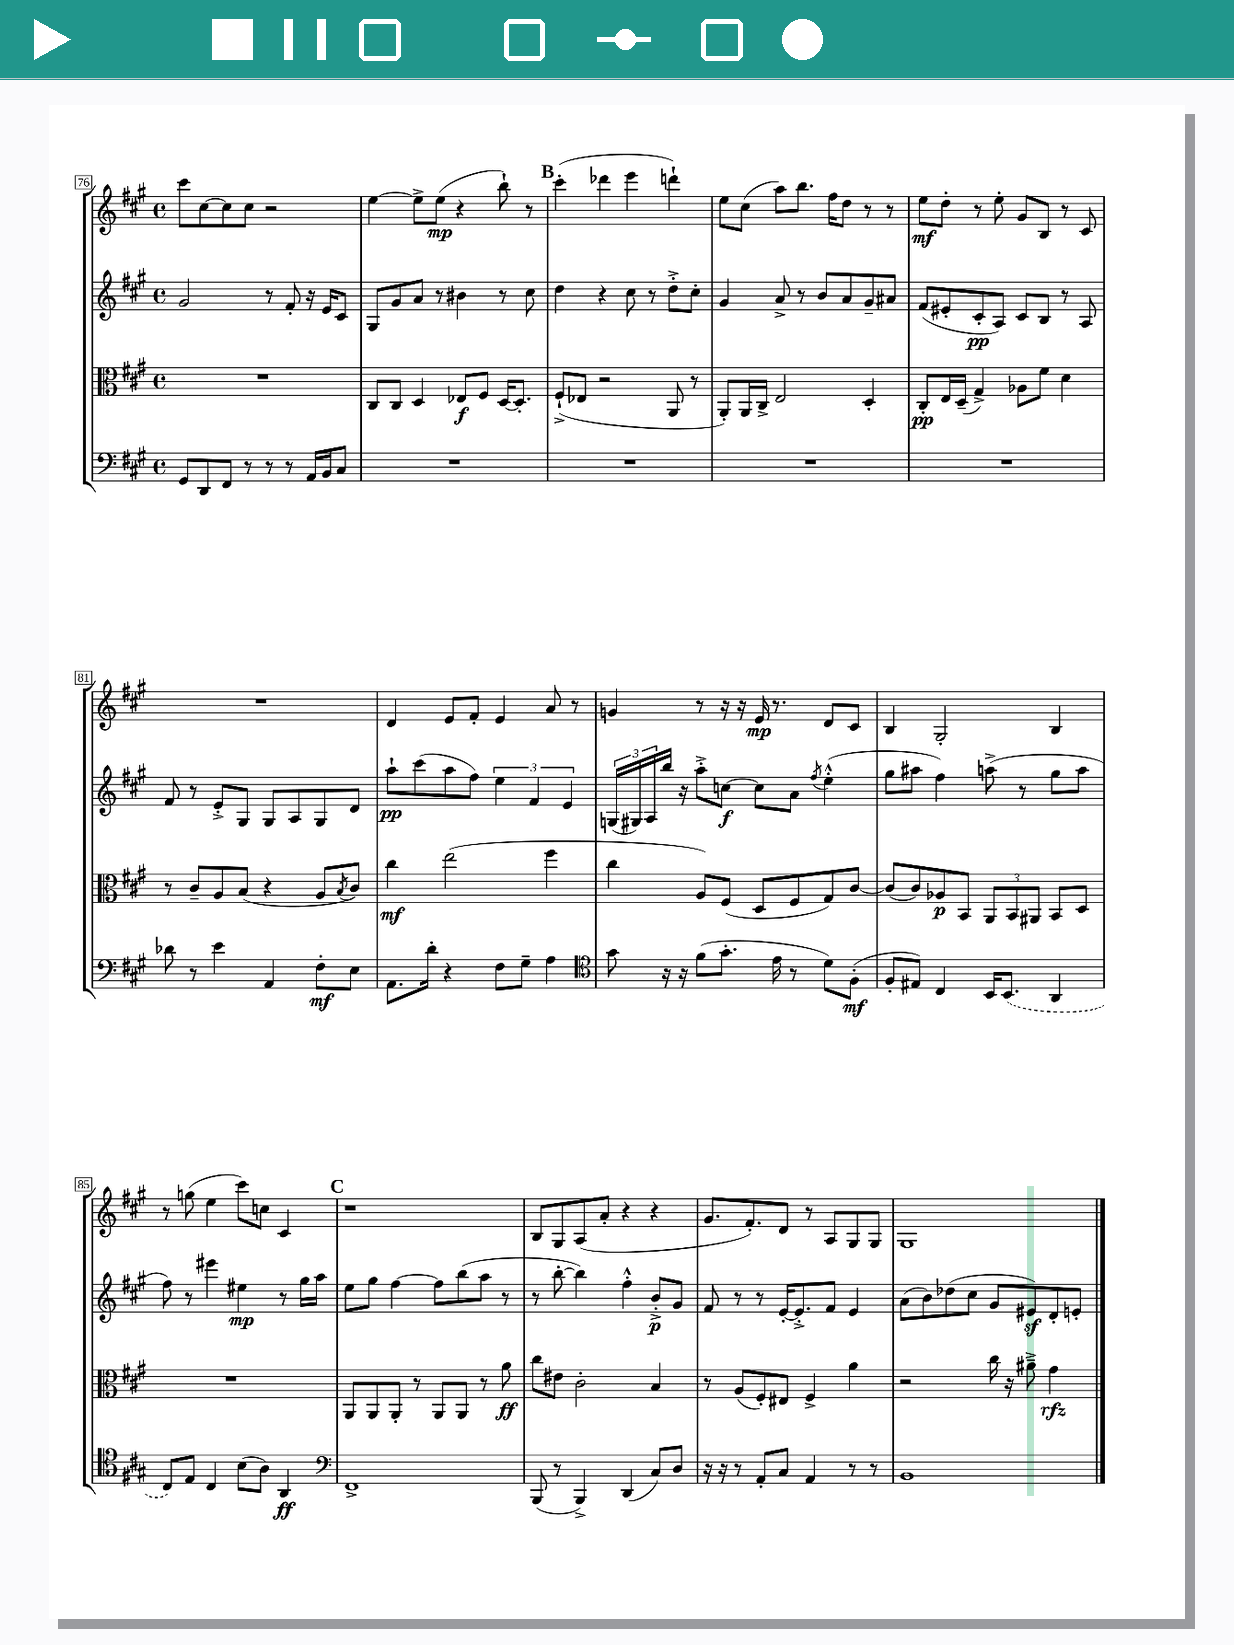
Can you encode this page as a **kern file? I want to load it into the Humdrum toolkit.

**kern	**kern	**kern	**kern
*staff4	*staff3	*staff2	*staff1
*clefF4	*clefC3	*clefG2	*clefG2
*k[f#c#g#]	*k[f#c#g#]	*k[f#c#g#]	*k[f#c#g#]
*M4/4	*M4/4	*M4/4	*M4/4
*met(c)	*met(c)	*met(c)	*met(c)
8GG#	1r	2g#	8ccc#
8DD	.	.	[8cc#
8FF#	.	.	8cc#]
8r	.	.	8cc#
8r	.	8r	2r
8r	.	8f#'	.
16AA	.	16r	.
16BB	.	16e	.
8C#	.	8c#	.
=	=	=	=
1r	8C#	8G#	[4ee
.	8C#	8g#	.
.	4D	8a	8ee^]
.	.	8r	(8ee
.	8E-	4b#	4r
.	8F#	.	.
.	[16D	8r	8bb`)
.	8.D']	.	.
.	.	8cc#	8r
=	=	=	=
1r	(8F#`^	4dd	(4ccc#'
.	8E-	.	.
.	2r	4r	4ddd-
.	.	8cc#	4eee
.	.	8r	.
.	8AA	8dd'^	4ddd`)
.	8r	8cc#'	.
=	=	=	=
1r	8AA')	4g#	8ee
.	16AA	.	(8cc#
.	16C#^	.	.
.	2E	8a^	8aa)
.	.	8r	8.bb
.	.	8b	.
.	.	.	16ff#
.	.	8a	8dd
.	4D'	8g#~	8r
.	.	8a#	8r
=	=	=	=
1r	8C#'	(8f#	8ee
.	16E	8e#'	8dd'
.	(16D~	.	.
.	4G#^)	8c#'	8r
.	.	8A)	8ee'
.	8A-	8c#	8g#
.	8f#	8B	8B
.	4d	8r	8r
.	.	8A	8c#
=	=	=	=
8d-	8r	8f#	1r
8r	8c#~	8r	.
4e	8A	8e'^	.
.	(8B	8G#	.
4AA	4r	8G#	.
.	.	8A	.
8F#'	8A	8G#	.
.	8qB	.	.
8E	8c#)	8d	.
=	=	=	=
8.AA	4cc#	8aa`	4d
.	.	(8ccc#	.
16d'	.	.	.
4r	(2ee	8aa	8e
.	.	8ff#)	8f#'
8F#	.	6ee	4e
8G#~	.	.	.
.	.	6f#	.
4A	4ff#	.	8a
.	.	6e	.
.	.	.	8r
=	=	=	=
*clefC4	*	*	*
8g#	4cc#	(24G	4g
.	.	24G#)	.
.	.	24A	.
16r	.	16bb	.
16r	.	16r	.
(8f#	8A)	8aa'^	8r
8.g#'	(8F#	[8cc	16r
.	.	.	16r
.	8D	8cc]	16e
16e	.	.	8.r
8r	8F#	8a	.
.	.	8qff#	.
8d)	8G#)	(4ee'^^	8d
(8F#'	[8c#	.	8c#
=	=	=	=
8F#'	(8c#]	8gg#	4B
8E#)	8c#)	8aa#	.
4C#	8A-	4ff#)	2G#'
.	8BB	.	.
16BB	12AA	(8aa^	.
(8.BB	.	.	.
.	12BB	.	.
.	.	8r	.
.	12AA#	.	.
4AA	8BB	8gg#	4B
.	8D	8aa	.
=	=	=	=
8C#)	1r	8ff#)	8r
8E	.	8r	(8gg
4C#	.	4eee#	4ee
(8B	.	4ee#	8ccc#)
8A)	.	.	8cc
4AA	.	8r	4c#
.	.	16gg#	.
.	.	16aa	.
=	=	=	=
*clefF4	*	*	*
1FF#^	8AA	8ee	1r
.	8AA	8gg#	.
.	8AA'	[4ff#	.
.	8r	.	.
.	8AA	8ff#]	.
.	8AA	(8bb	.
.	8r	8aa	.
.	8a	8r	.
=	=	=	=
(8BBB	8cc#	8r	8B
8r	8e#	[8bb'	8G#
4BBB^)	2c#'	4bb])	(8A
.	.	.	8a'
(4DD	.	4ff#'^^	4r
8C#)	4B	8b'^	4r
8D	.	8g#	.
=	=	=	=
16r	8r	8f#	8.g#
16r	.	.	.
8r	(8A	8r	.
.	.	.	8.f#')
8AA'	8F#')	8r	.
8C#	8E#	[16e'	8d
.	.	8.e'^]	.
4AA	4F#^	.	8r
.	.	8f#	8A
8r	4a	4e	8G#
8r	.	.	8G#
=	=	=	=
1BB	2r	(8a	1G#
.	.	8b)	.
.	.	(8dd-	.
.	.	8cc#	.
.	16cc#	8g#	.
.	16r	.	.
.	8a#~^	8e#)	.
.	4g#	8d'	.
.	.	8e'	.
==	==	==	==
*-	*-	*-	*-
